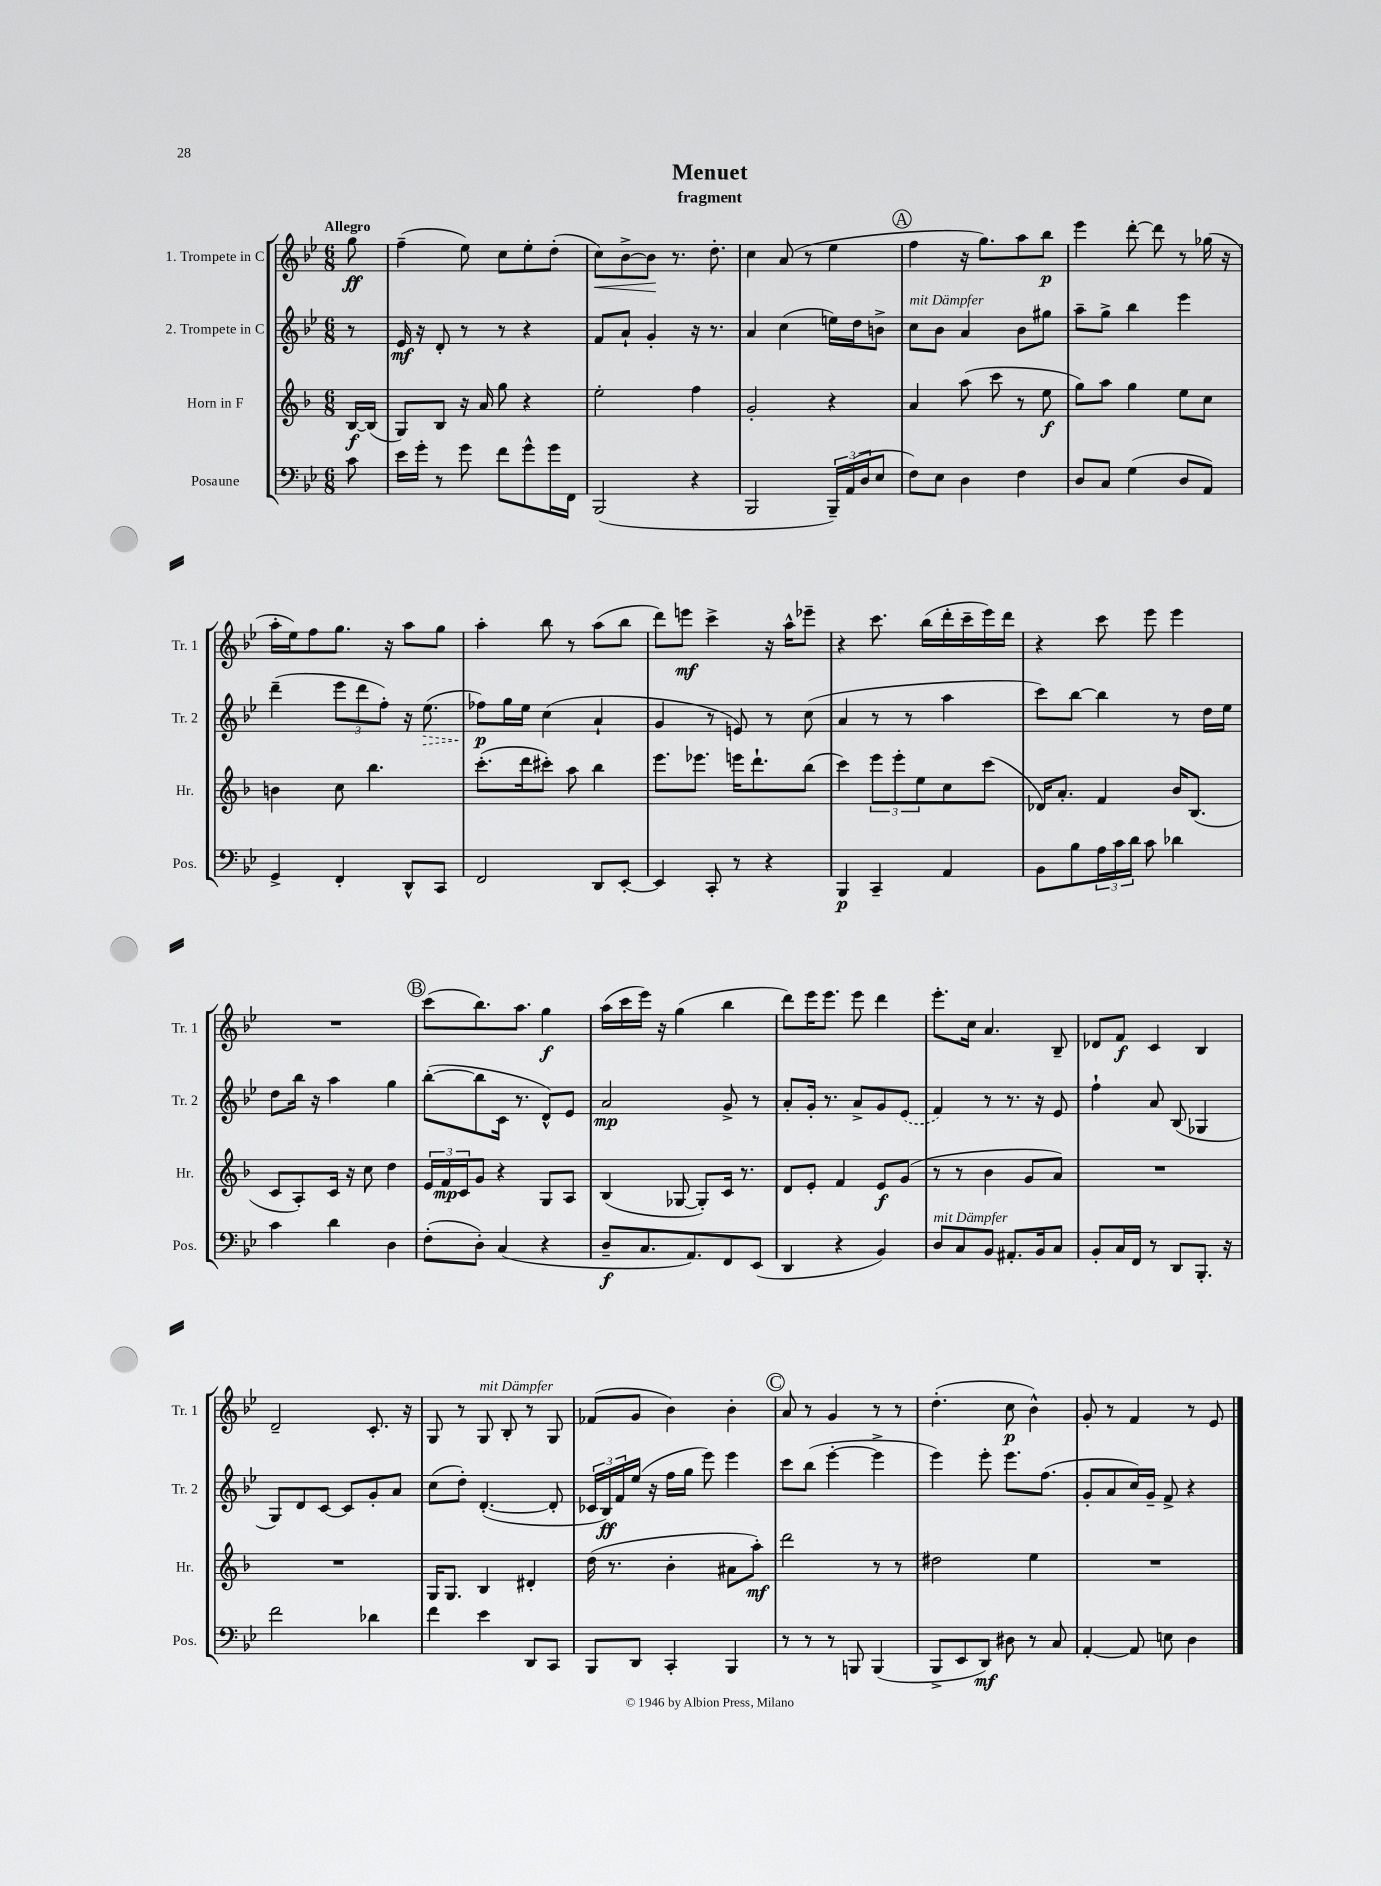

**kern	**dynam	**kern	**dynam	**kern	**dynam	**kern	**dynam
*part4	*part4	*part3	*part3	*part2	*part2	*part1	*part1
*staff4	*staff4	*staff3	*staff3	*staff2	*staff2	*staff1	*staff1
*I"Posaune	*	*I"Horn in F	*	*I"2. Trompete in C	*	*I"1. Trompete in C	*
*I'Pos.	*	*I'Hr.	*	*I'Tr. 2	*	*I'Tr. 1	*
*clefF4	*	*clefG2	*	*clefG2	*	*clefG2	*
*k[b-e-]	*	*k[b-]	*	*k[b-e-]	*	*k[b-e-]	*
*M6/8	*	*M6/8	*	*M6/8	*	*M6/8	*
=	=	=	=	=	=	=	=
!	!	!	!	!	!	!LO:TX:a:B:t=Allegro	!
8c\	.	[16B-/LL	f	8r	.	8gg\	ff
.	.	(16B-/JJ]	.	.	.	.	.
=1	=1	=1	=1	=1	=1	=1	=1
16e-\LL	.	8G/L)	.	16e-/	mf	(4ff~\	.
16g'\JJ	.	.	.	16r	.	.	.
8r	.	8B-/J	.	8d'/	.	.	.
8g\	.	16r	.	8r	.	8ee-\)	.
.	.	16a/	.	.	.	.	.
8f\L	.	8gg\	.	8r	.	8cc\L	.
8g^^\	.	4r	.	4r	.	8ee-'\	.
16g\L	.	.	.	.	.	(8dd'\J	.
16FF\JJ	.	.	.	.	.	.	.
=2	=2	=2	=2	=2	=2	=2	=2
!	!	!	!	!	!	!	!LO:HP:b
(2BBB-/	.	2ee'\	.	8f/L	.	8cc\L)	<
.	.	.	.	8a`/J	.	[8b-^\	.
.	.	.	.	4g'/	.	8b-\J]	.
.	.	.	.	.	.	8.r	[
4r	.	4ff\	.	16r	.	.	.
.	.	.	.	8.r	.	8.dd'\	.
=3	=3	=3	=3	=3	=3	=3	=3
2BBB-/	.	2g'/	.	4a/	.	4cc\	.
.	.	.	.	(4cc\	.	(8a/	.
.	.	.	.	.	.	8r	.
24BBB-~/LL)	.	4r	.	16een\LL)	.	4ee-\	.
(24AA/	.	.	.	.	.	.	.
.	.	.	.	16dd\J	.	.	.
24D/J	.	.	.	.	.	.	.
8E-/J	.	.	.	8bn^\J	.	.	.
!!LO:REH:place=s1:t=A
=4	=4	=4	=4	=4	=4	=4	=4
!	!	!	!	!LO:TX:a:i:t=mit Dämpfer	!	!	!
8F\L)	.	4a/	.	8cc\L	.	4ff\	.
8E-\J	.	.	.	8b-\J	.	.	.
4D\	.	(8aa\	.	4a/	.	16r	.
.	.	.	.	.	.	8.gg\L)	.
.	.	8ccc\	.	.	.	.	.
4F\	.	8r	.	8b-\L	.	8aa\	.
.	.	8ee\	f	8gg#X\J	.	8bb-\J	p
=5	=5	=5	=5	=5	=5	=5	=5
8D/L	.	8gg\L)	.	8aa~\L	.	4eee-\	.
8C/J	.	8aa\J	.	8gg^\J	.	.	.
(4G\	.	4gg\	.	4bb-\	.	[8ddd'\	.
.	.	.	.	.	.	8ddd\]	.
8D/L	.	8ee\L	.	4eee-\	.	8r	.
8AA/J)	.	8cc\J	.	.	.	(16gg-X\	.
.	.	.	.	.	.	16r	.
!!LO:LB:g=z
=6	=6	=6	=6	=6	=6	=6	=6
4GG^/	.	4bn\	.	(4ddd~\	.	16aa'\LL	.
.	.	.	.	.	.	16ee-\J)	.
.	.	.	.	.	.	8ff\	.
4FF'/	.	8cc\	.	12eee-\L	.	8.gg\J	.
.	.	.	.	12ddd\	.	.	.
.	.	4.bb-\	.	.	.	.	.
.	.	.	.	12ff'\J)	.	.	.
.	.	.	.	.	.	16r	.
8DD^^/L	.	.	.	16r	.	8aa\L	.
!	!	!	!	!	!LO:HP:b	!	!
.	.	.	.	(8.ee-\	>	.	.
8CC/J	.	.	.	.	.	8gg\J	.
=7	=7	=7	=7	=7	=7	=7	=7
2FF/	.	(8.ccc'\L	.	8ff-X\L)	p	4aa'\	.
.	.	.	.	16gg\L	]	.	.
.	.	16ddd\k	.	16ee-\JJ	.	.	.
.	.	8ccc#X'\J)	.	(4cc\	.	8bb-\	.
.	.	8aa\	.	.	.	8r	.
8DD/L	.	4bb-\	.	4a`/	.	(8aa\L	.
[8EE-'/J	.	.	.	.	.	8bb-\J	.
=8	=8	=8	=8	=8	=8	=8	=8
4EE-/]	.	8.eee\L	.	4g/	.	8ddd\L)	.
.	.	.	.	.	.	8eeen\J	mf
.	.	8.eee-X\J	.	.	.	.	.
8CC'/	.	.	.	8r	.	4ccc^\	.
8r	.	16eeen\KL	.	8en/)	.	.	.
.	.	8.ddd`\	.	.	.	.	.
4r	.	.	.	8r	.	16r	.
.	.	.	.	.	.	16aa^^\KL	.
.	.	(8bb-\J	.	(8cc\	.	8eee-X~\J	.
=9	=9	=9	=9	=9	=9	=9	=9
4BBB-/	p	4ccc\)	.	4a/	.	4r	.
4CC~/	.	12eee\L	.	8r	.	8.ccc\	.
.	.	12eee'\	.	.	.	.	.
.	.	.	.	8r	.	.	.
.	.	12ee\	.	.	.	.	.
.	.	.	.	.	.	(16bb-\LL	.
4AA/	.	8cc\	.	4aa\	.	16ddd'\	.
.	.	.	.	.	.	16ccc~\	.
.	.	(8ccc\J	.	.	.	16eee-\)	.
.	.	.	.	.	.	16ddd\JJ	.
=10	=10	=10	=10	=10	=10	=10	=10
8BB-\L	.	16d-X/KL)	.	8ccc\L)	.	4r	.
.	.	8.a'/J	.	.	.	.	.
8B-\	.	.	.	[8bb-\J	.	.	.
24A\L	.	4f/	.	4bb-\]	.	8ccc\	.
24c\	.	.	.	.	.	.	.
24d\JJ	.	.	.	.	.	.	.
8c\	.	.	.	.	.	8eee-\	.
4d-X\	.	16b-/KL	.	8r	.	4eee-\	.
.	.	(8.B-/J	.	.	.	.	.
.	.	.	.	16dd\LL	.	.	.
.	.	.	.	16ee-\JJ	.	.	.
!!LO:LB:g=z
=11	=11	=11	=11	=11	=11	=11	=11
4c\	.	8c/L	.	8dd\L	.	2.r	.
.	.	8A'/)	.	16bb-\Jk	.	.	.
.	.	.	.	16r	.	.	.
4d\	.	16c/Jk	.	4aa\	.	.	.
.	.	16r	.	.	.	.	.
.	.	8cc\	.	.	.	.	.
4D\	.	4dd\	.	4gg\	.	.	.
!!LO:REH:place=s1:t=B
=12	=12	=12	=12	=12	=12	=12	=12
(8F'\L	.	24e/LL	.	([8bb-'\L	.	(8ccc\L	.
.	.	24f/	mp	.	.	.	.
.	.	24c/J	.	.	.	.	.
8D'\J)	.	8g/J	.	8bb-\]	.	8.bb-\)	.
(4C/	.	4r	.	16c\Jk	.	.	.
.	.	.	.	8.r	.	8.aa\J	.
4r	.	8G/L	.	8d^^/L)	.	4gg\	f
.	.	8A/J	.	8e-/J	.	.	.
=13	=13	=13	=13	=13	=13	=13	=13
8D~/L	f	(4B-/	.	2a/	mp	(16aa\LL	.
.	.	.	.	.	.	16ccc\	.
8.C/	.	.	.	.	.	16eee-\JJ)	.
.	.	.	.	.	.	16r	.
.	.	[8G-X/	.	.	.	(4gg\	.
8.AA/)	.	.	.	.	.	.	.
.	.	8G-'/L])	.	.	.	.	.
8FF/	.	16c/Jk	.	8g^/	.	4bb-\	.
.	.	8.r	.	.	.	.	.
(8EE-/J	.	.	.	8r	.	.	.
=14	=14	=14	=14	=14	=14	=14	=14
4DD/	.	8d/L	.	8a'/L	.	8ddd\L)	.
.	.	8e'/J	.	16g'/Jk	.	16eee-\K	.
.	.	.	.	8.r	.	8.eee-\J	.
4r	.	4f/	.	.	.	.	.
.	.	.	.	8a^/L	.	8eee-\	.
4BB-/)	.	8e/L	f	8g/	.	4ddd\	.
.	.	(8g/J	.	(8e-/J	.	.	.
=15	=15	=15	=15	=15	=15	=15	=15
!LO:TX:a:i:t=mit Dämpfer	!	!	!	!	!	!	!
8D/L	.	8r	.	4f/)	.	8.eee-'\L	.
8C/	.	8r	.	.	.	.	.
.	.	.	.	.	.	16cc\Jk	.
8BB-/J	.	4b-\	.	8r	.	4.a/	.
8.AA#X'/L	.	.	.	8.r	.	.	.
.	.	8g/L	.	.	.	.	.
16BB-/k	.	.	.	16r	.	.	.
8C/J	.	8a/J)	.	8e-/	.	8B-~/	.
=16	=16	=16	=16	=16	=16	=16	=16
8BB-'/L	.	2.r	.	4ff`\	.	8d-X/L	.
16C/L	.	.	.	.	.	8f/J	f
16FF/JJ	.	.	.	.	.	.	.
8r	.	.	.	8a/	.	4c/	.
8DD/L	.	.	.	(8B-/	.	.	.
8.BBB-'/J	.	.	.	4G-X/	.	4B-/	.
16r	.	.	.	.	.	.	.
!!LO:LB:g=z
=17	=17	=17	=17	=17	=17	=17	=17
2f\	.	2.r	.	8G/L)	.	2d~/	.
.	.	.	.	8d/	.	.	.
.	.	.	.	[8c/J	.	.	.
.	.	.	.	8c/L]	.	.	.
4d-X\	.	.	.	8g'/	.	8.c'/	.
.	.	.	.	8a/J	.	.	.
.	.	.	.	.	.	16r	.
=18	=18	=18	=18	=18	=18	=18	=18
4f\	.	16G/KL	.	(8cc\L	.	8G/	.
.	.	8.G/J	.	.	.	.	.
.	.	.	.	8dd'\J)	.	8r	.
!	!	!	!	!	!	!LO:TX:a:i:t=mit Dämpfer	!
4e-\	.	4B-/	.	([4.d'/	.	8G/	.
.	.	.	.	.	.	8B-'/	.
8DD/L	.	4d#X'/	.	.	.	8r	.
8CC/J	.	.	.	8d'/]	.	8G/	.
=19	=19	=19	=19	=19	=19	=19	=19
8BBB-/L	.	(16dd\	.	24c-X/LL	.	(8f-X/L	.
.	.	.	.	24B-/)	ff	.	.
.	.	8.r	.	.	.	.	.
.	.	.	.	24f/	.	.	.
8DD/J	.	.	.	(16ee-/JJ	.	8g/J	.
.	.	.	.	16r	.	.	.
4CC'/	.	4b-'\	.	16ff\LL	.	4b-\)	.
.	.	.	.	16gg\JJ	.	.	.
.	.	.	.	8eee-\)	.	.	.
4BBB-/	.	8a#X\L	.	4eee-\	.	4b-'\	.
.	.	8aa'\J)	mf	.	.	.	.
!!LO:REH:place=s1:t=C
=20	=20	=20	=20	=20	=20	=20	=20
8r	.	2ddd\	.	8ccc\L	.	8a/	.
8r	.	.	.	(8bb-\J	.	8r	.
8r	.	.	.	[4eee-'\	.	4g/	.
8BBBn/	.	.	.	.	.	.	.
(4BBB/	.	8r	.	4eee-^\]	.	8r	.
.	.	8r	.	.	.	8r	.
=21	=21	=21	=21	=21	=21	=21	=21
8BBB-^/L	.	2dd#X\	.	4eee-\)	.	(4.dd'\	.
8EE-/	.	.	.	.	.	.	.
8DD/J)	mf	.	.	8eee-'\	.	.	.
8D#X\	.	.	.	8.eee-\L	.	8cc\	p
8r	.	4ee\	.	.	.	4b-^^\)	.
.	.	.	.	(8.ff\J	.	.	.
8C/	.	.	.	.	.	.	.
=22	=22	=22	=22	=22	=22	=22	=22
[4AA'/	.	2.r	.	8g'/L	.	8g'/	.
.	.	.	.	8a/	.	8r	.
8AA/]	.	.	.	16cc/L)	.	4f/	.
.	.	.	.	16g~/JJ	.	.	.
8En\	.	.	.	8f^/	.	.	.
4D\	.	.	.	4r	.	8r	.
.	.	.	.	.	.	8e-/	.
==	==	==	==	==	==	==	==
*-	*-	*-	*-	*-	*-	*-	*-
